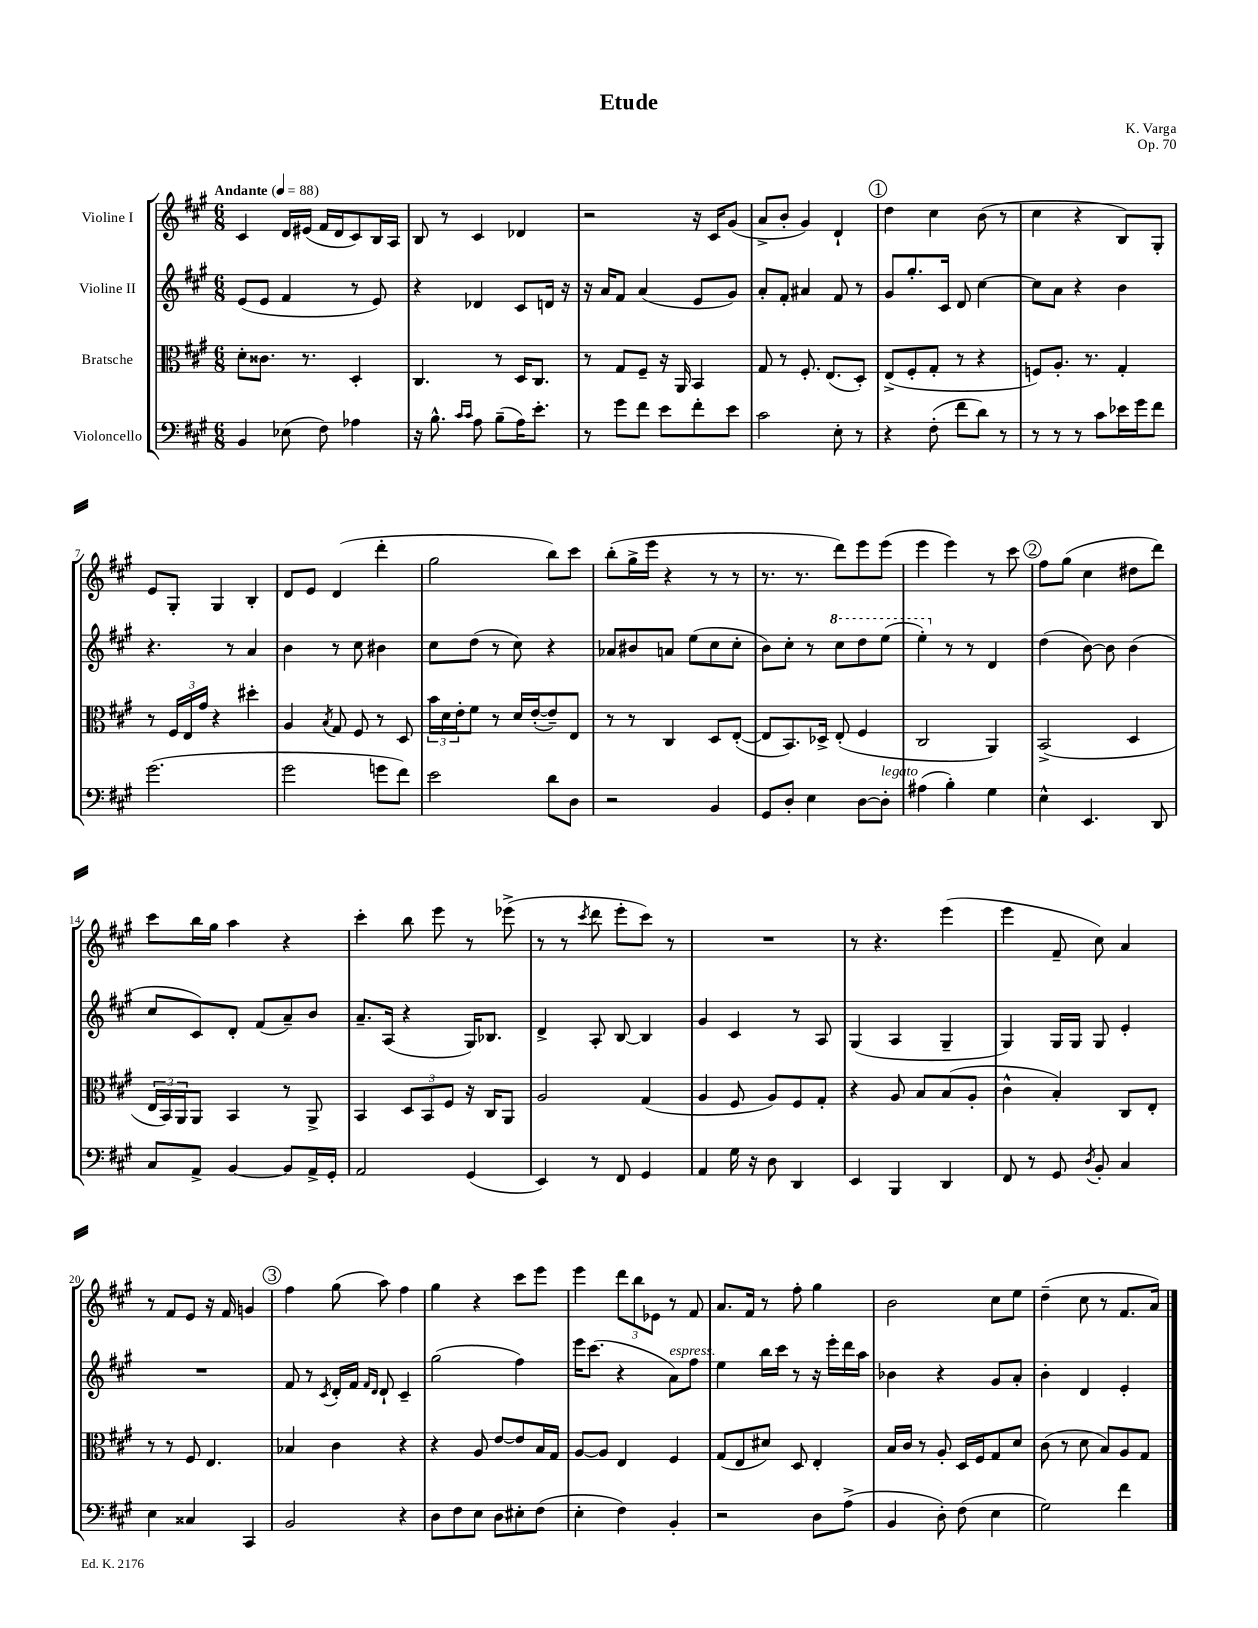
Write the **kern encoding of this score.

**kern	**kern	**kern	**kern
*staff4	*staff3	*staff2	*staff1
*clefF4	*clefC3	*clefG2	*clefG2
*k[f#c#g#]	*k[f#c#g#]	*k[f#c#g#]	*k[f#c#g#]
*M6/8	*M6/8	*M6/8	*M6/8
*MM88	*MM88	*MM88	*MM88
4BB	8d'	(8e	4c#
.	8.c##	8e	.
(8E-	.	4f#	16d
.	8.r	.	(16e#
8F#)	.	.	16f#
.	.	.	16d
4A-	4D'	8r	8c#)
.	.	8e)	16B
.	.	.	16A
=	=	=	=
16r	4.C#	4r	8B
8.B^^	.	.	.
.	.	.	8r
16qqc#	.	.	.
16qqc#	.	.	.
8A	.	4d-	4c#
(8B~	8r	.	.
16A)	16D	8c#	4d-
8.e'	8.C#	.	.
.	.	16d	.
.	.	16r	.
=	=	=	=
8r	8r	16r	2r
.	.	16a	.
8g#	8G#	8f#	.
8f#	8F#~	(4a	.
8e	16r	.	.
.	16AA	.	.
8f#'	4BB	8e	16r
.	.	.	16c#
8e	.	8g#)	(8g#
=	=	=	=
2c#	8G#	8a'	8a^
.	8r	8f#'	8b'
.	8.F#'	4a#	4g#)
.	(8.E	.	.
8E'	.	8f#	4d`
8r	8D')	8r	.
=	=	=	=
4r	(8E^	8g#	4dd
.	8F#'	8.gg#'	.
(8F#'	8G#'	.	4cc#
.	.	16c#	.
8f#	8r	8d	.
8d)	4r	[4cc#	(8b
8r	.	.	8r
=	=	=	=
8r	8F)	8cc#]	4cc#
8r	8.A'	8a	.
8r	.	4r	4r
.	8.r	.	.
8c#	.	.	.
16e-	4G#'	4b	8B)
16g#	.	.	.
8f#	.	.	8G#'
=	=	=	=
(2.g#	8r	4.r	8e
.	24F#	.	8G#'
.	24E	.	.
.	24g#	.	.
.	4r	.	4G#
.	.	8r	.
.	4dd#'	4a	4B'
=	=	=	=
2g#	4A	4b	8d
.	.	.	8e
.	8qB	.	.
.	8G#	8r	(4d
.	8F#	8cc#	.
8g	8r	4b#	4ddd'
8f#)	8D	.	.
=	=	=	=
2e	24b	8cc#	2gg#
.	24d	.	.
.	24e'	.	.
.	8f#	(8dd	.
.	8r	8r	.
.	16d	8cc#)	.
.	([16e'	.	.
8d	8e~])	4r	8bb)
8D	8E	.	8ccc#
=	=	=	=
2r	8r	8a-	(8bb'
.	8r	8b#	16gg#^
.	.	.	16eee
.	4C#	8a	4r
.	.	(8ee	.
4BB	8D	8cc#	8r
.	([8E'	8cc#'	8r
=	=	=	=
8GG#	8E]	8b)	8.r
8D'	8.BB)	8cc#'	.
.	.	.	8.r
4E	.	8r	.
.	16D-^	.	.
.	(8E'	8ccc#	8ddd)
[8D	4F#	8ddd	8eee
8D']	.	(8eee	(8eee
=	=	=	=
(4A#	2C#	4eee')	4eee
4B')	.	8r	4eee)
.	.	8r	.
4G#	4AA)	4d	8r
.	.	.	8ccc#
=	=	=	=
4E^^	(2BB^	(4dd	8ff#
.	.	.	(8gg#
4.EE	.	[8b)	4cc#
.	.	8b]	.
.	4D	(4b	8dd#
8DD	.	.	8ddd)
=	=	=	=
8C#	24E	8cc#	8ccc#
.	24BB)	.	.
.	24AA	.	.
8AA^	8AA	8c#)	16bb
.	.	.	16gg#
[4BB	4BB	8d'	4aa
.	.	(8f#	.
8BB]	8r	8a~)	4r
16AA^	8AA^	8b	.
16GG#'	.	.	.
=	=	=	=
2AA	4BB	8.a~	4ccc#'
.	.	(16A	.
.	12D	4r	8bb
.	12BB	.	.
.	.	.	8eee
.	12F#	.	.
(4GG#	16r	16G#)	8r
.	16C#	8.B-	.
.	8AA	.	(8eee-^
=	=	=	=
4EE)	2A	4d^	8r
.	.	.	8r
.	.	.	8qccc#
8r	.	8A'	8ddd
8FF#	.	[8B	8eee'
4GG#	(4G#	4B]	8ccc#)
.	.	.	8r
=	=	=	=
4AA	4A	4g#	2.r
16G#	8F#	4c#	.
16r	.	.	.
8D	8A)	.	.
4DD	8F#	8r	.
.	8G#'	8A	.
=	=	=	=
4EE	4r	(4G#	8r
.	.	.	4.r
4BBB	8A	4A	.
.	8B	.	.
4DD	(8B	4G#~	(4eee
.	8A'	.	.
=	=	=	=
8FF#	4c#^^	4G#)	4eee
8r	.	.	.
8GG#	4B')	16G#	8f#~
.	.	16G#	.
8qD	.	.	.
8BB'	.	8G#	8cc#)
4C#	8C#	4e'	4a
.	8E'	.	.
=	=	=	=
4E	8r	2.r	8r
.	8r	.	8f#
4C##	8F#	.	8e
.	4.E	.	16r
.	.	.	16f#
4CC#	.	.	4g
=	=	=	=
2BB	4B-	8f#	4ff#
.	.	8r	.
.	.	8qc#	.
.	4c#	16d'	(8gg#
.	.	16f#	.
.	.	16qqf#	.
.	.	16qqd	.
.	.	8d`	8aa)
4r	4r	4c#~	4ff#
=	=	=	=
8D	4r	(2gg#	4gg#
8F#	.	.	.
8E	8A	.	4r
8D	[8e	.	.
8E#'	8e]	4ff#)	8ccc#
(8F#	16B	.	8eee
.	16G#	.	.
=	=	=	=
4E'	[8A	16eee	4eee
.	.	(8.ccc#	.
.	8A]	.	.
4F#)	4E	4r	12ddd
.	.	.	12bb
.	.	.	12e-
4BB'	4F#	8a)	8r
.	.	8ff#	8f#
=	=	=	=
2r	(8G#	4ee	8.a
.	8E	.	.
.	.	.	16f#
.	8d#)	16bb	8r
.	.	16ccc#	.
.	8D	8r	8ff#'
8D	4E'	16r	4gg#
.	.	16eee'	.
(8A^	.	16ddd	.
.	.	16aa	.
=	=	=	=
4BB	16B	4b-	2b
.	16c#	.	.
.	8r	.	.
8D')	8A'	4r	.
(8F#	16D	.	.
.	16F#	.	.
4E	8G#	8g#	8cc#
.	8d	8a'	8ee
=	=	=	=
2G#)	(8c#	4b'	(4dd~
.	8r	.	.
.	8d	4d	8cc#
.	8B)	.	8r
4f#	8A	4e'	8.f#
.	8G#	.	.
.	.	.	16a)
==	==	==	==
*-	*-	*-	*-
